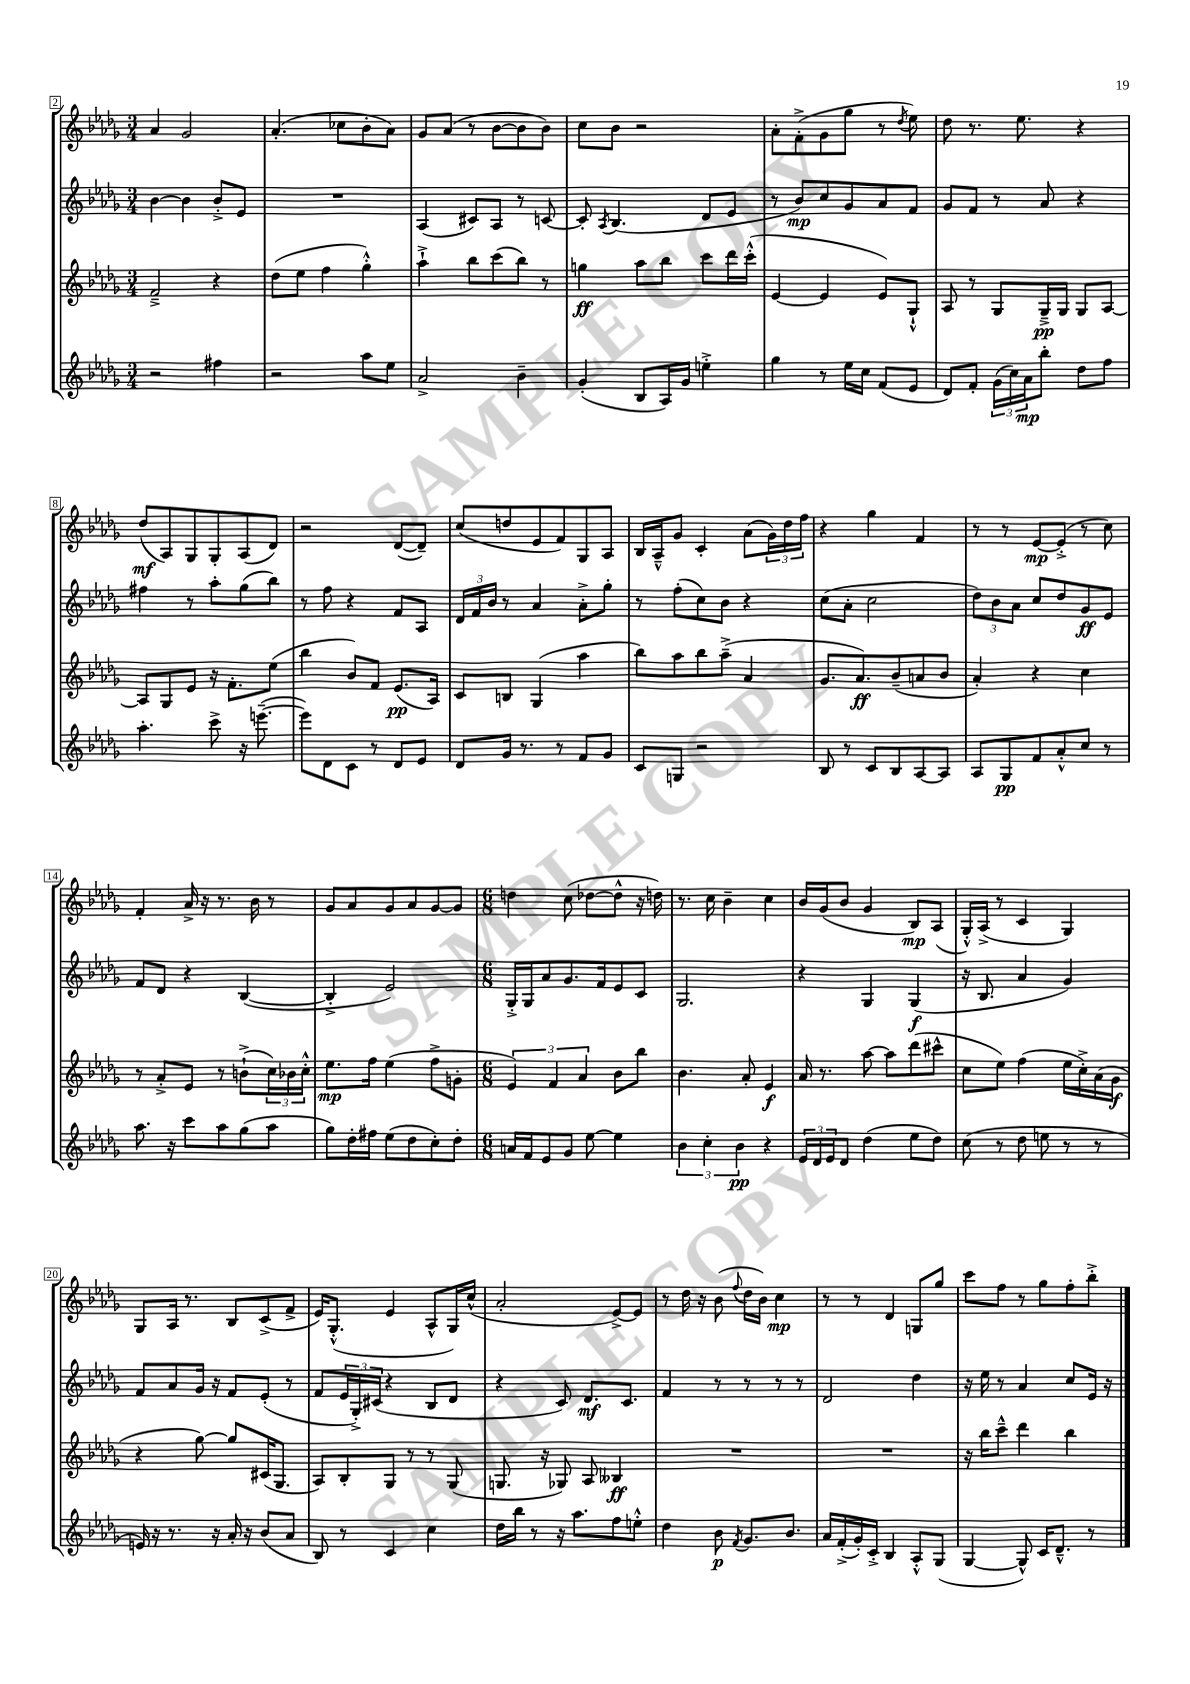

**kern	**dynam	**kern	**dynam	**kern	**dynam	**kern	**dynam
*part4	*part4	*part3	*part3	*part2	*part2	*part1	*part1
*staff4	*staff4	*staff3	*staff3	*staff2	*staff2	*staff1	*staff1
*clefG2	*	*clefG2	*	*clefG2	*	*clefG2	*
*k[b-e-a-d-g-]	*	*k[b-e-a-d-g-]	*	*k[b-e-a-d-g-]	*	*k[b-e-a-d-g-]	*
*M3/4	*	*M3/4	*	*M3/4	*	*M3/4	*
=2	=2	=2	=2	=2	=2	=2	=2
2r	.	2f~^/	.	[4b-\	.	4a-/	.
.	.	.	.	4b-\]	.	2g-/	.
4ff#X\	.	4r	.	8b-'^/L	.	.	.
.	.	.	.	8e-/J	.	.	.
=3	=3	=3	=3	=3	=3	=3	=3
2r	.	(8dd-\L	.	2.r	.	(4.a-'/	.
.	.	8ee-\J	.	.	.	.	.
.	.	4ff\	.	.	.	.	.
.	.	.	.	.	.	8cc-X\L	.
8aa-\L	.	4gg-'^^\)	.	.	.	8b-'\	.
8ee-\J	.	.	.	.	.	8a-\J)	.
=4	=4	=4	=4	=4	=4	=4	=4
2a-^/	.	4aa-`^\	.	(4A-/	.	8g-/L	.
.	.	.	.	.	.	(8a-/J	.
.	.	8bb-\L	.	8c#X/L)	.	8r	.
.	.	(8ccc\	.	8A-/J	.	[8b-\L	.
4b-~\	.	8bb-\J)	.	8r	.	8b-\]	.
.	.	8r	.	[8cn/	.	8b-\J)	.
=5	=5	=5	=5	=5	=5	=5	=5
(4g-'/	.	4ggn\	ff	8c'/]	.	8cc\L	.
.	.	.	.	8qA-/	.	.	.
.	.	.	.	(4.B-/	.	8b-\J	.
8B-/L	.	8aa-\L	.	.	.	2r	.
16A-/L)	.	8bb-\J	.	.	.	.	.
16g-/JJ	.	.	.	.	.	.	.
4een'^\	.	8ccc\L	.	8d-/L	.	.	.
.	.	16ddd-\L	.	8e-/J	.	.	.
.	.	(16ccc'^^\JJ	.	.	.	.	.
=6	=6	=6	=6	=6	=6	=6	=6
4gg-\	.	[4e-/	.	8r	.	8a-'\L	.
.	.	.	.	8b-/L)	mp	(8f'^\	.
8r	.	4e-/]	.	8cc/	.	8g-\	.
16ee-\LL	.	.	.	8g-/	.	8gg-\J	.
16cc\JJ	.	.	.	.	.	.	.
(8f/L	.	8e-/L)	.	8a-/	.	8r	.
.	.	.	.	.	.	8qdd-/	.
8e-/J	.	8G-`^^/J	.	8f/J	.	8ee-\)	.
=7	=7	=7	=7	=7	=7	=7	=7
8d-/L)	.	8A-/	.	8g-/L	.	8dd-\	.
8f'/J	.	8r	.	8f/J	.	8.r	.
(24g-\LL	.	8G-/L	.	8r	.	.	.
24cc\)	.	.	.	.	.	.	.
.	.	.	.	.	.	8.ee-\	.
24a-\J	mp	.	.	.	.	.	.
8bb-'\J	.	16G-~^/L	pp	8a-/	.	.	.
.	.	16G-/JJ	.	.	.	.	.
8dd-\L	.	8G-/L	.	4r	.	4r	.
8ff\J	.	[8A-/J	.	.	.	.	.
!!LO:LB:g=z
=8	=8	=8	=8	=8	=8	=8	=8
4.aa-'\	.	8A-/L]	.	4ff#X\	.	(8dd-/L	mf
.	.	8G-/	.	.	.	8A-/)	.
.	.	8e-/J	.	8r	.	8G-/	.
8ccc^\	.	16r	.	8aa-'\L	.	8G-'/	.
.	.	8.f'\L	.	.	.	.	.
16r	.	.	.	(8gg-\	.	(8A-/	.
([8.eeen~\	.	.	.	.	.	.	.
.	.	(8ee-\J	.	8bb-\J)	.	8d-/J)	.
=9	=9	=9	=9	=9	=9	=9	=9
8eee\L])	.	4bb-\	.	8r	.	2r	.
8d-\	.	.	.	8ff\	.	.	.
8c\J	.	8b-/L)	.	4r	.	.	.
8r	.	8f/J	.	.	.	.	.
8d-/L	.	(8.e-/L	pp	8f/L	.	([8d-/L	.
8e-/J	.	.	.	8A-/J	.	8d-~/J])	.
.	.	16A-/Jk)	.	.	.	.	.
=10	=10	=10	=10	=10	=10	=10	=10
8d-/L	.	8c/L	.	24d-/LL	.	(8cc/L	.
.	.	.	.	24f/	.	.	.
.	.	.	.	24b-/JJ	.	.	.
16g-/Jk	.	8Bn/J	.	8r	.	8ddn/	.
8.r	.	.	.	.	.	.	.
.	.	(4G-/	.	4a-/	.	8e-/	.
8r	.	.	.	.	.	8f/)	.
8f/L	.	4aa-\	.	8a-'^\L	.	8G-/	.
8g-/J	.	.	.	8gg-'\J	.	8A-/J	.
=11	=11	=11	=11	=11	=11	=11	=11
8c/L	.	8bb-\L)	.	8r	.	16B-/LL	.
.	.	.	.	.	.	16A-~^^/J	.
8Gn/J	.	8aa-\	.	(8ff'\L	.	8g-/J	.
2r	.	8bb-\	.	8cc\)	.	4c'/	.
.	.	(8aa-~^\J	.	8b-\J	.	.	.
.	.	4a-/	.	4r	.	(8a-\L	.
.	.	.	.	.	.	24g-\L)	.
.	.	.	.	.	.	24dd-\	.
.	.	.	.	.	.	24ff\JJ	.
=12	=12	=12	=12	=12	=12	=12	=12
8B-/	.	8.g-/L	.	(8cc\L	.	4r	.
8r	.	.	.	8a-'\J	.	.	.
.	.	8.a-/)	ff	.	.	.	.
8c/L	.	.	.	2cc\	.	4gg-\	.
8B-/	.	(8b-~/	.	.	.	.	.
[8A-/	.	8an/	.	.	.	4f/	.
8A-/J]	.	8b-/J	.	.	.	.	.
=13	=13	=13	=13	=13	=13	=13	=13
8A-/L	.	4a-'/)	.	12dd-\L)	.	8r	.
.	.	.	.	12b-\	.	.	.
8G-/	pp	.	.	.	.	8r	.
.	.	.	.	12a-\J	.	.	.
8f/	.	4r	.	8cc/L	.	[8e-/L	mp
8a-'^^/	.	.	.	8dd-/	.	(8e-'^/J]	.
8cc/J	.	4cc\	.	8g-/	ff	8r	.
8r	.	.	.	8e-/J	.	8cc\)	.
!!LO:LB:g=z
=14	=14	=14	=14	=14	=14	=14	=14
8.aa-\	.	8r	.	8f/L	.	4f'/	.
.	.	8a-'^/L	.	8d-/J	.	.	.
16r	.	.	.	.	.	.	.
8ccc\L	.	8e-/J	.	4r	.	16a-^/	.
.	.	.	.	.	.	16r	.
8aa-\	.	8r	.	.	.	8.r	.
(8gg-\	.	(8bn`^\L	.	([4B-/	.	.	.
.	.	.	.	.	.	16b-\	.
8aa-\J	.	24cc\L)	.	.	.	8r	.
.	.	24b-X\	.	.	.	.	.
.	.	24cc'^^\JJ	.	.	.	.	.
=15	=15	=15	=15	=15	=15	=15	=15
8gg-\L)	.	8.ee-\L	mp	4B-'^/]	.	8g-/L	.
16dd-'\L	.	.	.	.	.	8a-/	.
16ff#X\JJ	.	16ff\Jk	.	.	.	.	.
(8ee-\L	.	(4ee-\	.	2e-/)	.	8g-/	.
8dd-\	.	.	.	.	.	8a-/	.
8cc'\)	.	8ff^\L	.	.	.	[8g-/	.
8dd-'\J	.	8gn'\J	.	.	.	8g-/J]	.
=16	=16	=16	=16	=16	=16	=16	=16
*M6/8	*	*M6/8	*	*M6/8	*	*M6/8	*
16an/LL	.	6e-/)	.	16G-'^/LL	.	4ddn\	.
16f/J	.	.	.	16G-/J	.	.	.
8e-/	.	.	.	8a-/	.	.	.
.	.	6f/	.	.	.	.	.
8g-/J	.	.	.	8.g-/	.	(8cc\	.
.	.	6a-/	.	.	.	.	.
[8ee-\	.	.	.	.	.	[8dd-X\L	.
.	.	.	.	16f/k	.	.	.
4ee-\]	.	8b-\L	.	8e-/	.	8dd-^^\J]	.
.	.	8bb-\J	.	8c/J	.	16r	.
.	.	.	.	.	.	16ddn\)	.
=17	=17	=17	=17	=17	=17	=17	=17
6b-\	.	4.b-\	.	2.G-/	.	8.r	.
6cc'\	.	.	.	.	.	.	.
.	.	.	.	.	.	16cc\	.
.	.	.	.	.	.	4b-~\	.
6b-\	pp	.	.	.	.	.	.
.	.	8a-'/	.	.	.	.	.
4r	.	4e-/	f	.	.	4cc\	.
=18	=18	=18	=18	=18	=18	=18	=18
24e-/LL	.	16a-/	.	4r	.	16b-/LL	.
24d-/	.	.	.	.	.	.	.
.	.	8.r	.	.	.	(16g-/J	.
24e-/J	.	.	.	.	.	.	.
8d-/J	.	.	.	.	.	8b-/J	.
(4dd-\	.	[8aa-\	.	4G-/	.	4g-/	.
.	.	8aa-\L]	.	.	.	.	.
8ee-\L	.	(8ddd-\	.	(4G-/	f	8B-/L)	mp
8dd-\J)	.	8ccc#X^^\J	.	.	.	(8A-/J	.
=19	=19	=19	=19	=19	=19	=19	=19
(8cc\	.	8cc\L	.	16r	.	16G-'^^/LL)	.
.	.	.	.	8.B-/	.	(16A-^/JJ	.
8r	.	8ee-\J)	.	.	.	8r	.
8dd-\	.	(4ff\	.	4a-/	.	4c/	.
8een\	.	.	.	.	.	.	.
8r	.	16ee-\LL	.	4g-/)	.	4G-/)	.
.	.	16cc'^\)	.	.	.	.	.
8r	.	(16a-\	.	.	.	.	.
.	.	16g-\JJ	f	.	.	.	.
!!LO:LB:g=z
=20	=20	=20	=20	=20	=20	=20	=20
16en/)	.	4r	.	8f/L	.	8G-/L	.
16r	.	.	.	.	.	.	.
8.r	.	.	.	8a-/	.	16A-/Jk	.
.	.	.	.	.	.	8.r	.
.	.	[8gg-\)	.	16g-/Jk	.	.	.
16r	.	.	.	16r	.	.	.
16a-'/	.	8gg-/L]	.	8f/L	.	8B-/L	.
16r	.	.	.	.	.	.	.
(8b-/L	.	(16c#X/K	.	(8e-'/J	.	(8c^/	.
.	.	8.G-/J	.	.	.	.	.
8a-/J	.	.	.	8r	.	8f^/J	.
=21	=21	=21	=21	=21	=21	=21	=21
8B-/)	.	8A-/L)	.	8f/L	.	16e-/KL)	.
.	.	.	.	.	.	(8.G-'^^/J	.
8r	.	8B-'/	.	24e-/L	.	.	.
.	.	.	.	24G-'^/)	.	.	.
.	.	.	.	(24c#X/JJ	.	.	.
4c/	.	8G-/J	.	4r	.	4e-/	.
.	.	8r	.	.	.	.	.
4cc\	.	8r	.	8B-/L	.	8A-^^/L	.
.	.	(8G-/	.	8d-/J	.	16G-/L)	.
.	.	.	.	.	.	(16cc^^/JJ	.
=22	=22	=22	=22	=22	=22	=22	=22
16dd-\LL	.	8.Gn/	.	4r	.	2a-'/	.
16bb-\JJ	.	.	.	.	.	.	.
8r	.	.	.	.	.	.	.
.	.	16r	.	.	.	.	.
16r	.	8G-X/)	.	8c/)	.	.	.
8.aa-\L	.	.	.	.	.	.	.
.	.	8A-/	.	8.d-/L	mf	.	.
8ff\	.	4B--X/	ff	.	.	[8e-^/L)	.
.	.	.	.	8.c/J	.	.	.
8een'^^\J	.	.	.	.	.	8e-/J]	.
=23	=23	=23	=23	=23	=23	=23	=23
4dd-\	.	2.r	.	4f/	.	8r	.
.	.	.	.	.	.	16dd-\	.
.	.	.	.	.	.	16r	.
8b-\	p	.	.	8r	.	(8b-\	.
8qf/	.	.	.	.	.	8qqff/	.
8.g-/L	.	.	.	8r	.	16dd-\LL	.
.	.	.	.	.	.	16b-\JJ)	.
.	.	.	.	8r	.	4cc\	mp
8.b-/J	.	.	.	.	.	.	.
.	.	.	.	8r	.	.	.
=24	=24	=24	=24	=24	=24	=24	=24
16a-/LL	.	2.r	.	2d-/	.	8r	.
(16f'^/	.	.	.	.	.	.	.
16g-'/)	.	.	.	.	.	8r	.
16c'^/JJ	.	.	.	.	.	.	.
4B-/	.	.	.	.	.	4d-/	.
8A-'^^/L	.	.	.	4dd-\	.	8Gn/L	.
(8G-/J	.	.	.	.	.	8gg-/J	.
=25	=25	=25	=25	=25	=25	=25	=25
[4G-/	.	16r	.	16r	.	8ccc\L	.
.	.	16bb-\KL	.	16ee-\	.	.	.
.	.	8ccc~^^\J	.	8r	.	8ff\J	.
8G-^^/])	.	4ddd-\	.	4a-/	.	8r	.
16c/KL	.	.	.	.	.	8gg-\L	.
8.d-~^^/J	.	.	.	.	.	.	.
.	.	4bb-\	.	8cc/L	.	8ff'\	.
8r	.	.	.	16e-/Jk	.	8bb-'^\J	.
.	.	.	.	16r	.	.	.
==	==	==	==	==	==	==	==
*-	*-	*-	*-	*-	*-	*-	*-
